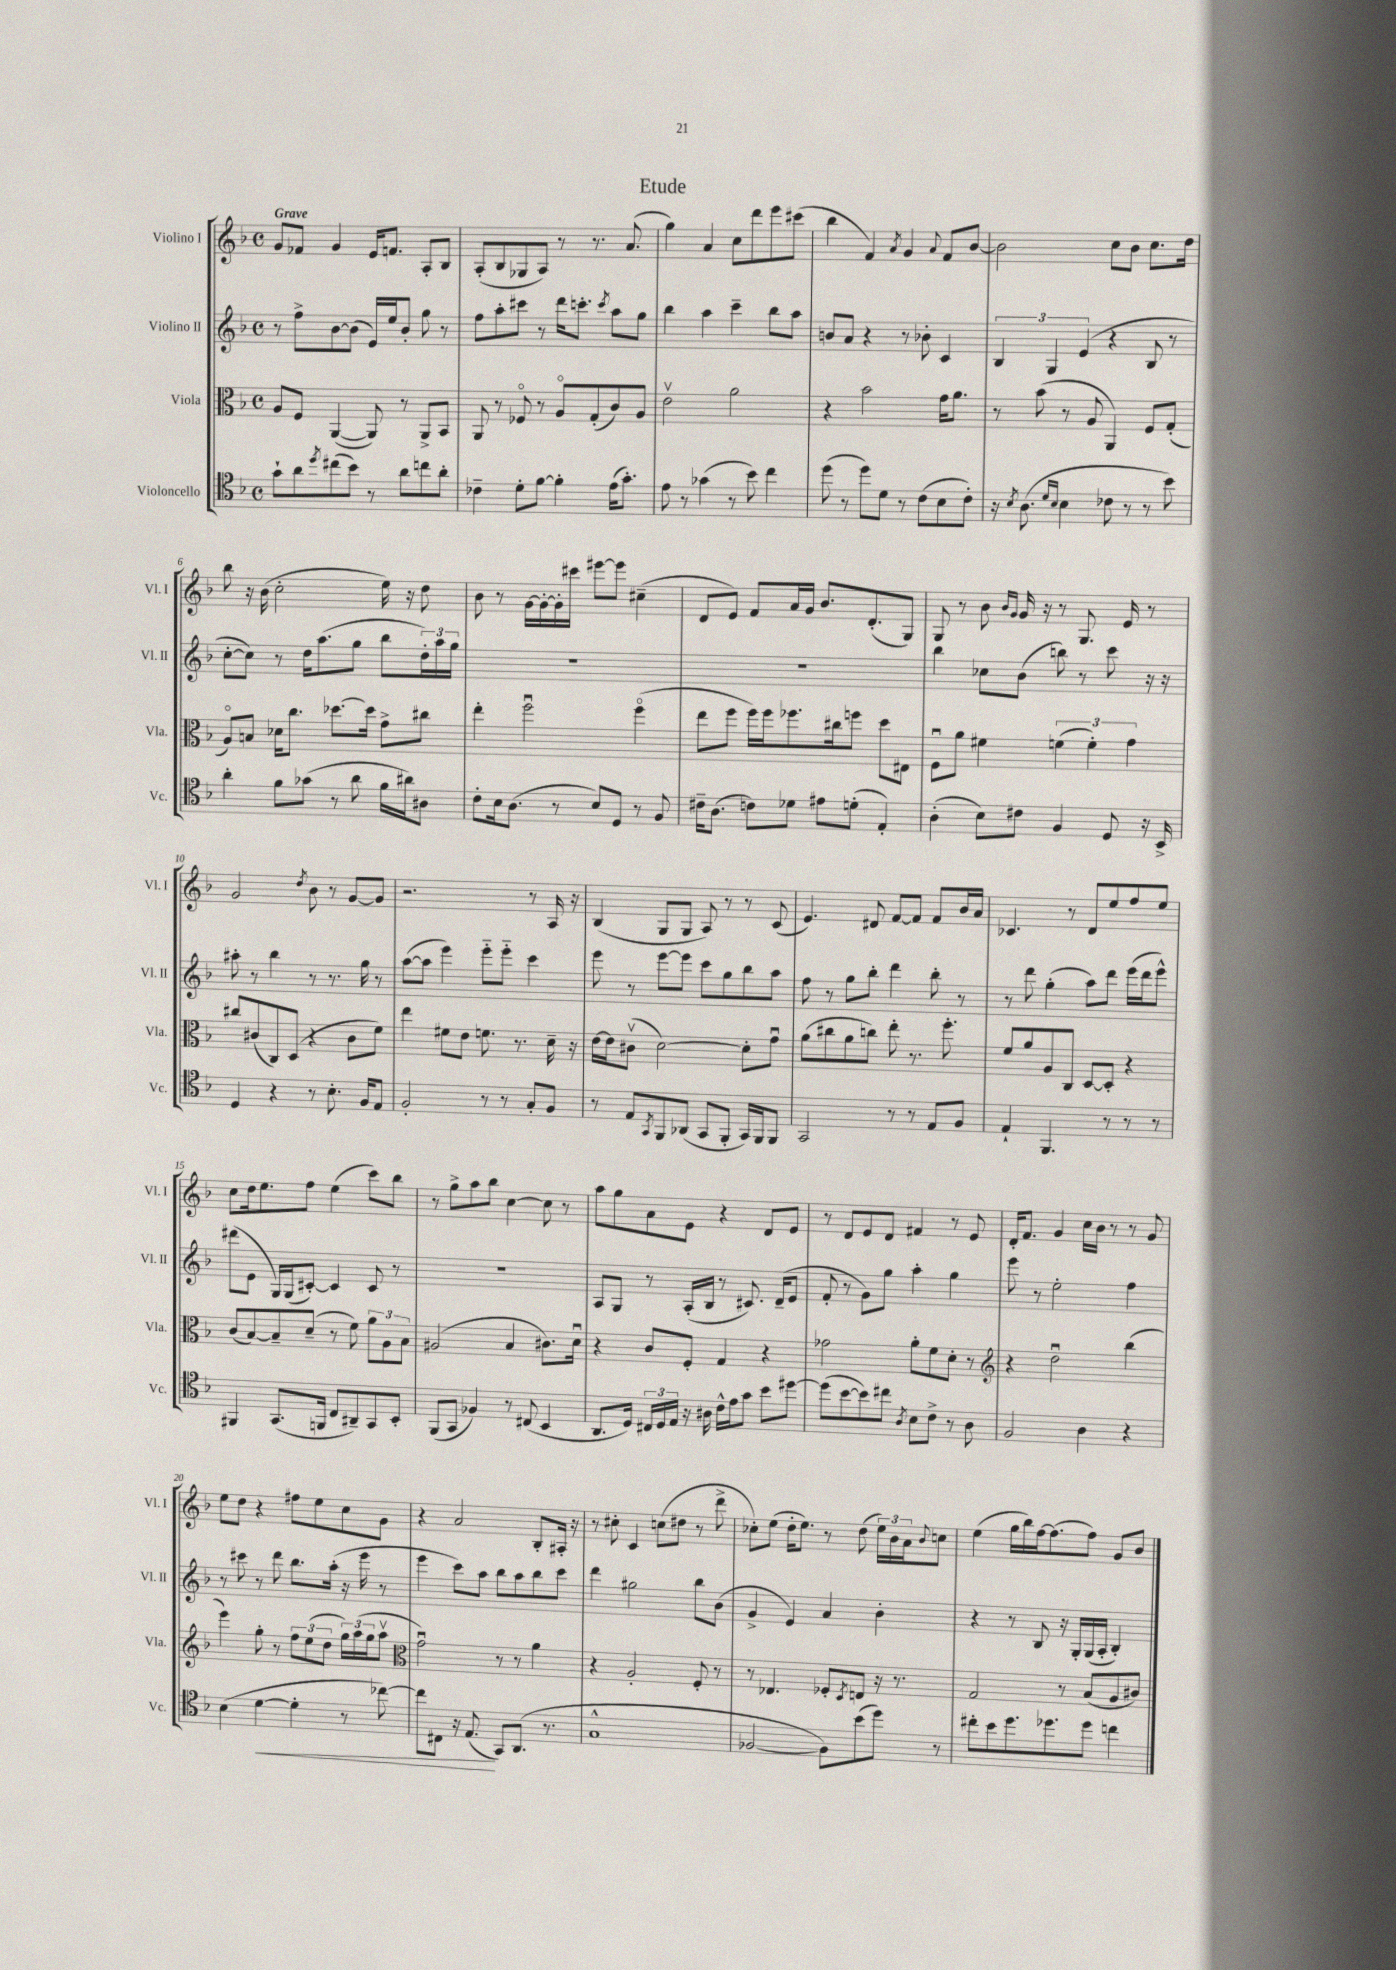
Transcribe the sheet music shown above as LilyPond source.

\header { title = "Etude" }
<<
\new StaffGroup <<
\new Staff = "s0" \with { instrumentName = "Violino I" shortInstrumentName = "Vl. I" } {
    \clef treble \key f \major \defaultTimeSignature \time 4/4 \tempo "Grave"
    g'8 fes'8 g'4 e'16 f'8. a8-. bes8 |
    a8-.( bes8 ges8 a8) r8 r8. a'8.( |
    g''4) a'4 c''8 d'''8 e'''8 cis'''8( |
    bes''4 f'4) \acciaccatura { a'8 } g'4 \appoggiatura { a'8 } f'8 bes'8~ |
    bes'2 c''8 bes'8 c''8. d''16 |
    bes''8 r16 bes'16( c''2-. e''16) r16 d''8 |
    bes'8 r8 g'16~ g'16~-. g'16-. cis'''16 eis'''8~ eis'''8 cis''4--( |
    d'8 e'8) f'8 a'16 g'16 bes'8. d'8.-.( g8) |
    g8 r8 bes'8 \grace { bes'16 g'16 } g'16 r16 r8 g8. e'16 r8 |
    g'2 \acciaccatura { d''8 } bes'8 r8 g'8~ g'8 |
    r2. r8 a16 r16 |
    bes4( g8 g8 a8) r8 r8 c'8( |
    e'4.) dis'8 f'8~ f'8 f'8 bes'16 a'16 |
    ces'4. r8 d'8 e''8 f''8 e''8 |
    c''8 d''16 e''8. f''8 e''4( c'''8) bes''8 |
    r8 g''8-> a''8 bes''8 c''4~ c''8 r8 |
    a''8 g''8 a'8 e'8 r4 d'8 e'8 |
    r8 d'8 e'8 d'8 fis'4 r8 e'8 |
    d'16-. f'8. g'4 c''16 bes'16 r8 r8 g'8 |
    e''8 d''8 r4 fis''8 e''8 c''8 g'8 |
    r4 a'2 bes8-. ais16-. r16 |
    r8 cis''8-. c'4 c''8( dis''8 r8 d'''8-> |
    ces''8-.) e''8( d''16-. e''8.) r8 d''8( \tuplet 3/2 { e''16) bes'16 a'16 } \appoggiatura { bes'8 } c''8 |
    e''4( g''16 bes''16) f''16~ f''8.( f''8) g'8 bes'8 \bar "|." |
}
\new Staff = "s1" \with { instrumentName = "Violino II" shortInstrumentName = "Vl. II" } {
    \clef treble \key f \major \defaultTimeSignature \time 4/4
    r8 f''8-> bes'8~ bes'8( e'16) e''16 bes'8-. g''8 r8 |
    f''8 a''8-. cis'''8 r8 d'''16 c'''8.-. \acciaccatura { c'''8 } a''8 g''8 |
    bes''4 a''4 c'''4-- bes''8 a''8 |
    b'8 a'8 r4 r8 bes'8-. c'4 |
    \tuplet 3/2 { bes4 g4 e'4( } r4 bes8 r8 |
    c''8~-. c''8) r8 d''16 a''8.( g''8 bes''8 \tuplet 3/2 { d''16-.) a''16 g''16 } |
    R1 |
    R1 |
    bes''4 ces''8 bes'8( b''8) r8 c'''8 r16 r16 |
    ais''8-. r8 bes''4 r8 r8. g''16 r8 |
    a''8~( a''8 e'''4) e'''8-_ e'''8-_ c'''4 |
    e'''8 r8 e'''8~ e'''8 c'''8 g''8 bes''8 a''8 |
    f''8 r8 g''8 bes''8-. d'''4 bes''8-. r8 |
    r8 d'''8 g''4-.( a''8) d'''8 e'''16( d'''16 e'''8-^) |
    dis'''8( e'8 g16) g16( cis'8~-.) cis'4 cis'8 r8 |
    R1 |
    a8 g8 r8 a16-.( bes16 r8 cis'8.) d'16--( e'8 |
    f'8-. r8 g'8) g''8 a''4-. g''4 |
    e'''8 r8 e''2-. f''4 |
    r8 cis'''8 r8 d'''8 bes''8. a''16-.( r16 e'''16 r8 |
    e'''4 c'''8) a''8 bes''8 a''8 bes''8 c'''8 |
    d'''4 gis''2 bes''8 bes'8( |
    g'4-> e'4) a'4 bes'4-. |
    r4 r8 bes8 r16 g16-. g16( a16-. bes4-.) \bar "|." |
}
\new Staff = "s2" \with { instrumentName = "Viola" shortInstrumentName = "Vla." } {
    \clef alto \key f \major \defaultTimeSignature \time 4/4
    a8 f8 a,4~( a,8) r8 a,8-> bes,8 |
    a,8 r8 fes8\flageolet r8 a8\flageolet g8-.( c'8) a8 |
    e'2\upbow a'2 |
    r4 bes'2 g'16 a'8. |
    r8 bes'8( r8 a8 a,4) f8 g8-.( |
    a8\flageolet) b8 des'16 c''8. des''8.~ des''16 g'8-> cis''8 |
    e''4-. f''2\downbow f''4\flageolet( |
    e''8 f''8 f''16) f''16 fes''8. cis''16 f''8 d''8 eis8 |
    f8\downbow a'8 fis'4 \tuplet 3/2 { f'4( f'4-.) g'4 } |
    cis''8 cis'8( c8) d8( r4 cis'8 f'8) |
    e''4 fis'8 e'8 f'8. r8. d'16-- r16 |
    e'16~ e'16 cis'8\upbow( d'2~) d'8-. g'8\downbow |
    a'8( cis''8 a'8 c''8) e''8-. r8. f''8.-. |
    f'8 a'8 a8 c8 d8~ d8-. r4 |
    c'8( bes8~) bes8-- d'8--( r8 f'8) \tuplet 3/2 { a'8 a8 bes8 } |
    ais2( bes4 cis'8.) d'16\downbow |
    r4 c'8 f8-. g4 r4 |
    ges'2 a'8-. f'8 d'8-. r8 |
    \clef treble r4 d''2\downbow bes''4( |
    e'''4) g''8-. r8 \tuplet 3/2 { f''8 e''8( d''8 } \tuplet 3/2 { g''16) a''16( g''16 } a''8\upbow |
    \clef alto g'2\downbow) r8 r8 a'4 |
    r4 a2-. f8-. r8 |
    r8 ees4. fes8-. \acciaccatura { d8 } e8 r16 r8. |
    g2 r8 bes8( a8 cis'8) \bar "|." |
}
\new Staff = "s3" \with { instrumentName = "Violoncello" shortInstrumentName = "Vc." } {
    \clef tenor \key f \major \defaultTimeSignature \time 4/4
    g'8-! a'8 \acciaccatura { d''8 } cis''8( bes'8) r8 a'8 c''8 a'8-. |
    ces'4-- d'8-. f'8~ f'4-. e'16( g'8.-.) |
    e'8 r8 ges'4( r8 bes'8) c''4 |
    d''8( r8 d''8) d'8 r8 c'8( bes8 c'8-.) |
    r16 \acciaccatura { bes8 } a8.( \grace { d'16 bes16 } bes4 ces'8 r8 r8 bes'8) |
    a'4-. f'8 ges'8( r8 a'8 f'16 ais'16) ais8 |
    c'8-. bes16 a8.( r8 bes8) d8 r8 f8 |
    cis'16-- a8.( c'8) des'8 eis'8 d'8-.( e4-.) |
    a4-.( bes8) cis'8 f4 d8 r16 bes,16-> |
    d4 r4 r8 bes8.-. f16 e8 |
    f2-. r8 r8 g8-. f8 |
    r8 e8 \acciaccatura { g,8 } f,8 aes,8( g,8 f,8-. g,16) f,16 f,8 |
    g,2 r8 r8 e8 f8 |
    e4-! f,4. r8 r8 r8 |
    fis,4 g,8.( f,16 c8 ais,8--) g,8 bes,8-. |
    f,8( g,8 fes4) r8 cis8( bes,4 |
    a,8. d16) \tuplet 3/2 { cis16 d16 e16 } r16 ais16 c'16-^ e'16 g'8 bes'8 dis''8~ |
    dis''8( bes'8~ bes'8) cis''8 \acciaccatura { a8 } bes8 c'8-> r8 a8 |
    f2 a4 r4 |
    bes4( d'4~\< d'4-. r8 ces''8~) |
    ces''8 cis8 r16 e8.\!( g,8) a,8.( r8. |
    g1-^ |
    fes2~ fes8) bes'8( d''8) r8 |
    cis''8-. bes'8 d''8. des''8. des''8 c''4 \bar "|." |
}
>>
>>
